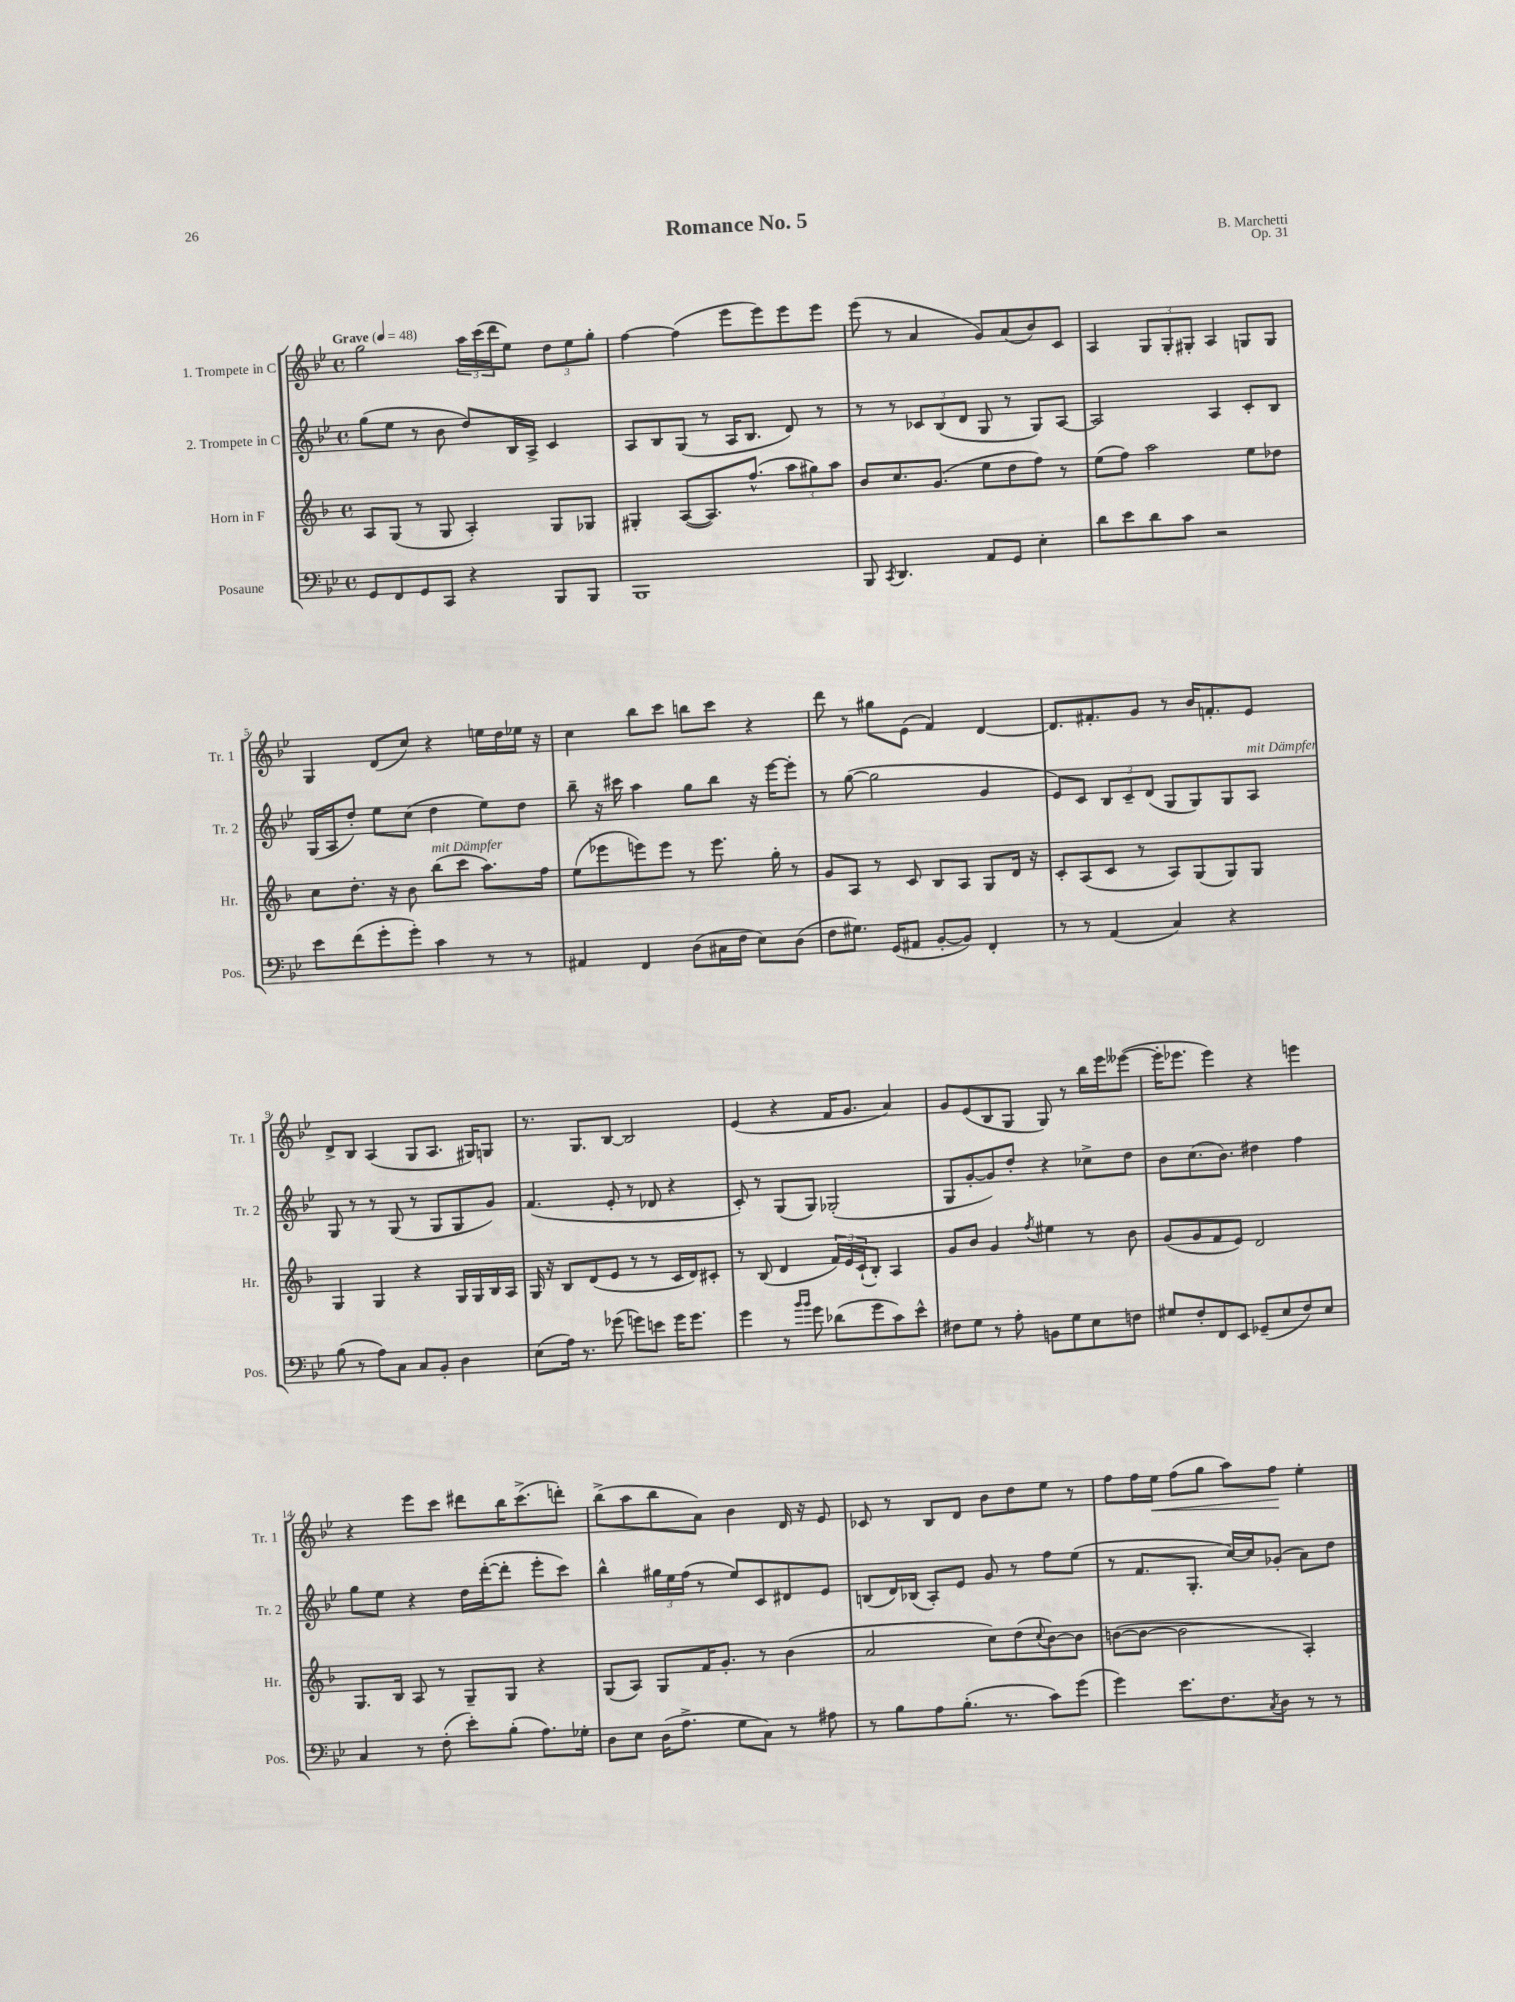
\header { title = "Romance No. 5" composer = "B. Marchetti" opus = "Op. 31" }
<<
\new StaffGroup <<
\new Staff = "s0" \with { instrumentName = "1. Trompete in C" shortInstrumentName = "Tr. 1" } {
    \clef treble \key bes \major \defaultTimeSignature \time 4/4 \tempo "Grave" 4 = 48
    g''2 \tuplet 3/2 { a''16 c'''16( d'''16 } ees''8) \tuplet 3/2 { d''8 ees''8 g''8-. } |
    f''4~ f''4( ees'''8 ees'''8) ees'''8 ees'''8 |
    ees'''8( r8 a'4 g'8) a'8( bes'8) c'8 |
    a4 \tuplet 3/2 { g8 g8-. gis8-. } a4 g8 g8 |
    g4 d'8( c''8) r4 e''16 d''16 ees''16 r16 |
    c''4 bes''8 c'''8 b''8 c'''8 r4 |
    d'''8 r8 gis''8 ees'8( f'4) d'4~ |
    d'8. fis'8.-. g'8 r8 bes'16 f'8.-. ees'8 |
    d'8-> bes8 a4( g8 a8. gis16) g8 |
    r8. g8. bes8~ bes2 |
    ees'4( r4 f'16 g'8. a'4) |
    g'8 ees'8( bes8 g8 g8) r8 bes''16 ees'''16 eeses'''8~( |
    eeses'''16-. ees'''8. ees'''4) r4 e'''4 |
    r4 ees'''8 c'''8 dis'''8 bes''16 c'''8.->( d'''8-.) |
    bes''8->( a''8 bes''8 a'8) bes'4 d'16 r16 ees'8 |
    ces'8 r8 bes8 d'8 bes'8 d''8 ees''8 r8 |
    f''8 f''16 ees''16\< f''8( g''8 a''8) f''8\! ees''4-. \bar "|." |
}
\new Staff = "s1" \with { instrumentName = "2. Trompete in C" shortInstrumentName = "Tr. 2" } {
    \clef treble \key bes \major \defaultTimeSignature \time 4/4
    g''8( ees''8 r8 bes'8 d''8) bes16 a16-> c'4 |
    a8 bes8 g8( r8 a16 bes8. d'8) r8 |
    r8 r8 \tuplet 3/2 { ces'8 bes8( d'8 } g8 r8 g8) a8~ |
    a2 a4 c'8-. bes8 |
    g16( a16 d''8-.) ees''8 c''8( d''4 ees''8) d''8 |
    bes''8-- r16 cis'''16 a''4 g''8 bes''8 r16 ees'''16~ ees'''8-. |
    r8 g''8~( g''2 g'4 |
    ees'8) c'8 \tuplet 3/2 { bes8 c'8-- d'8( } g8 g8) g8 a8^\markup { \italic "mit Dämpfer" } |
    g8 r8 r8 g8( r8 g8 g8 g'8) |
    f'4.( ees'8-. r8 des'8 r4 |
    c'8-.) r8 g8( g8) ges2-.( |
    g8 g'8~-. g'8) d''8-. r4 ces''8-> d''8 |
    bes'8 c''8.( bes'8.) dis''4 f''4 |
    g''8 ees''8 r4 d''16 d'''16~-.( d'''8-. ees'''8-. c'''8) |
    bes''4-^ \tuplet 3/2 { gis''16 ees''16 f''16( } r8 ees''8) c'8 dis'8 ees'8 |
    b8( d'16) bes16( a8-.) ees'8 g'8 r8 f''8 ees''8( |
    r8 f'8. g8.-. c''16~) c''16 ges'8-.( a'8) d''8 \bar "|." |
}
\new Staff = "s2" \with { instrumentName = "Horn in F" shortInstrumentName = "Hr." } {
    \clef treble \key f \major \defaultTimeSignature \time 4/4
    a8 g8( r8 g8 a4-.) g8 ges8 |
    gis4-. a8~( a8.) f''8.-^( \tuplet 3/2 { a''8 gis''8) a''8 } |
    bes'8 c''8. g'8.( e''8 d''8 f''8) r8 |
    e''8( f''8) a''2 e''8 des''8 |
    c''8 d''8.-. r16 bes'8 bes''8^\markup { \italic "mit Dämpfer" }( c'''8 a''8.) f''16 |
    e''8( ees'''8 e'''8) e'''8 r8 e'''8. g''16-. r8 |
    g'8 a8 r8 c'8 bes8 a8 g8 d'16 r16 |
    c'8-. a8( c'8 r8 a8) g8( g8) g8 |
    g4 g4 r4 g16 g16 bes16 a16 |
    g16 r16 bes8 d'8( e'8 r8 r8 c'16 d'16) cis'8-. |
    r8 bes8( d'4 \tuplet 3/2 { f'16) e'16 c'16-!( } bes8-.) a4 |
    g'8 bes'8 g'4 \acciaccatura { f''8 } eis''4 r8 bes'8 |
    g'8( g'8 f'8 e'8) d'2 |
    g8. bes16 a8 r8 g8-- g8 r4 |
    g8( a8) g8 f'16 g'8.-. r8 bes'4( |
    a'2 c''8) d''8( \appoggiatura { c''8 } bes'8~) bes'8 |
    b'8~( b'8~ b'2 a4-.) \bar "|." |
}
\new Staff = "s3" \with { instrumentName = "Posaune" shortInstrumentName = "Pos." } {
    \clef bass \key bes \major \defaultTimeSignature \time 4/4
    g,8 f,8 g,8 c,8 r4 bes,,8 bes,,8 |
    bes,,1 |
    bes,,8 \acciaccatura { c,8 } d,4. a,8 g,8 ees4-. |
    d'8 ees'8 d'8 c'8 r2 |
    ees'8 f'8( g'8-. g'8-.) c'4 r8 r8 |
    ais,4 f,4 d8( cis16 f16 ees8) d8( |
    f8 gis8.) g,16( ais,8 bes,8~-. bes,8) f,4-. |
    r8 r8 a,4( c4) r4 |
    bes8( r8 a8) c8 c8 bes,8-. d4 |
    ees8( a16) r8. ges'8( g'8) e'8 g'16 g'8. |
    g'4 r8 \grace { bes'16 bes'16 } g'8 des'8( g'8 c'8) ees'8-^ |
    fis8 g8 r8 a8-. b,8 g8 ees8 f8 |
    gis8 f8-. f,8 ees,8 ges,8--( ees8 f8) ees8 |
    c4 r8 f8-.( ees'8-.) bes8-.( a8.) ges16-. |
    d8 ees8 d16( a8.-> g8 c8) r8 ais8 |
    r8 bes8 a8 bes8.-.( r8. c'8) g'8( |
    g'4) ees'8. f8. \acciaccatura { c8 } d8 r8 r8 \bar "|." |
}
>>
>>
